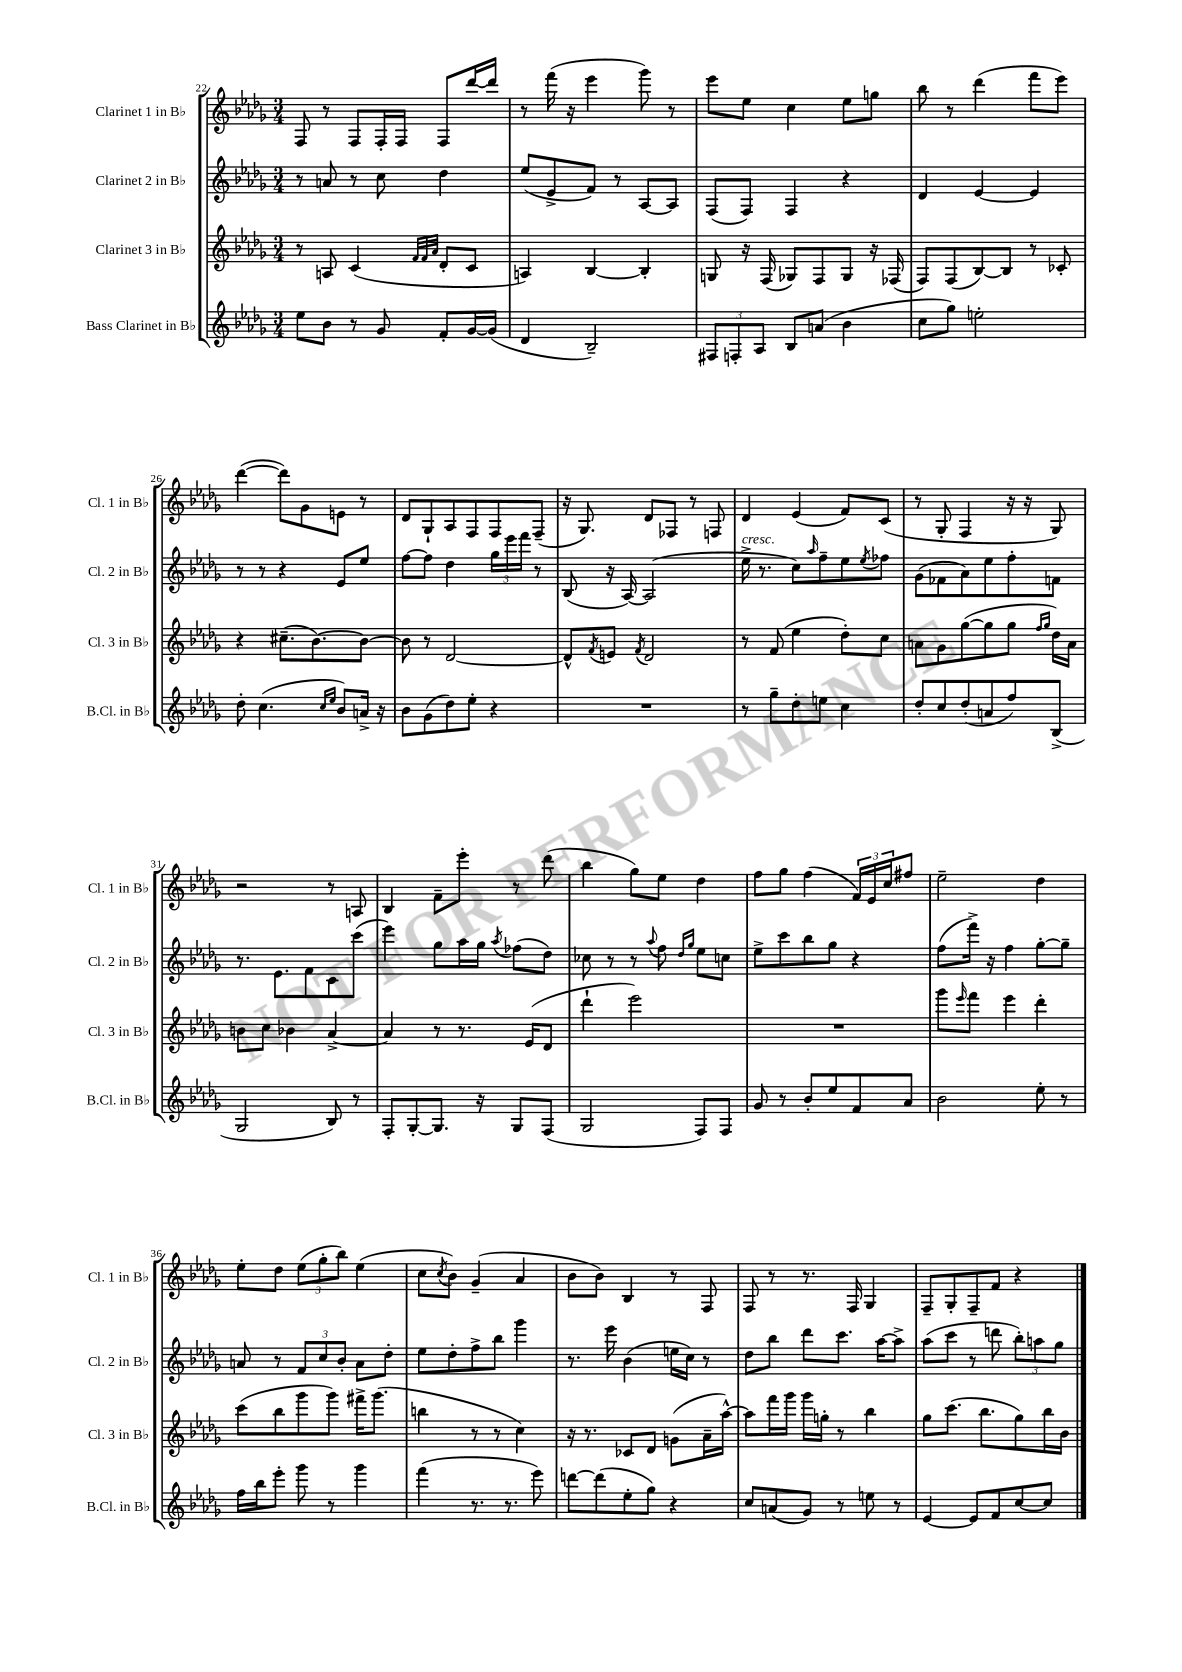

**kern	**kern	**kern	**kern
*staff4	*staff3	*staff2	*staff1
*clefG2	*clefG2	*clefG2	*clefG2
*k[b-e-a-d-g-]	*k[b-e-a-d-g-]	*k[b-e-a-d-g-]	*k[b-e-a-d-g-]
*M3/4	*M3/4	*M3/4	*M3/4
8ee-\L	8r	8r	8F/
8b-\J	8A/	8a/	8r
8r	(4c/	8r	8F/L
8g-/	.	8cc\	16F'/L
.	.	.	16F/JJ
.	32qqf/LLL	.	.
.	32qqf/	.	.
.	32qqa-/JJJ	.	.
8f'/L	8d-'/L	4dd-\	8F/L
[16g-/L	8c/J	.	[16ddd-/L
(16g-/]JJ	.	.	16ddd-/]JJ
=	=	=	=
4d-/	4A/)	(8ee-/L	8r
.	.	8e-^/	(16fff\
.	.	.	16r
2B-~/)	[4B-/	8f/J)	4eee-\
.	.	8r	.
.	4B-'/]	[8A-/L	8ggg-\)
.	.	8A-/]J	8r
=	=	=	=
12F#/L	8G/	(8F/L	8eee-\L
12F'/	.	.	.
.	16r	8F/J)	8ee-\J
12A-/J	.	.	.
.	(16F/	.	.
8B-/L	8G-/L)	4F/	4cc\
(8a/J	8F/	.	.
4b-\	8G-/J	4r	8ee-\L
.	16r	.	8gg\J
.	(16F-/	.	.
=	=	=	=
8cc\L	8F/L)	4d-/	8bb-\
8gg-\J)	(8F/	.	8r
2ee'\	[8B-/)	[4e-/	(4ddd-\
.	8B-/]J	.	.
.	8r	4e-/]	8fff\L
.	8c-'/	.	8eee-\J)
=	=	=	=
8dd-'\	4r	8r	([4ddd-\
(4.cc\	.	8r	.
.	(8.cc#~\L	4r	8ddd-\]L)
.	.	.	8g-\
.	[8.b-\)	.	.
16qqcc/LL	.	.	.
16qqee-/JJ	.	.	.
8b-/L)	.	8e-/L	8e\J
16a^/Jk	8b-\_J	8ee-/J	8r
16r	.	.	.
=	=	=	=
8b-\L	8b-\]	[8ff\L	8d-/L
(8g-\	8r	8ff\]J	8G-`/
8dd-\)	[2d-/	4dd-\	8A-/
8ee-'\J	.	.	8F/
4r	.	24gg-\LL	8F/
.	.	24eee-\	.
.	.	24fff\JJ	.
.	.	8r	(8F~/J
=	=	=	=
2.r	8d-^^/]L	(8B-/	16r
.	.	.	8.G-/)
.	8qf/	.	.
.	8e/J	16r	.
.	.	[16A-/)	.
.	8qf/	.	.
.	2d-/	(2A-/]	8d-/L
.	.	.	8F-/J
.	.	.	8r
.	.	.	8F/
=	=	=	=
8r	8r	16ee-^\	4d-/
.	.	8.r	.
8gg-~\L	(8f/	.	.
8dd-'\	4ee-\	8cc\L)	(4e-/
.	.	16qqaa-/	.
8ee\J	.	8ff~\	.
4cc\	8dd-'\L)	8ee-\	8f/L)
.	.	8qee-/	.
.	8cc\J	8ff-\J	(8c/J
=	=	=	=
8dd-'/L	8a\L	(8g-\L	8r
8cc/	8g-\	8f-\	8G-'/
(8dd-'/	([8gg-\	8a-\)	4F/
8a/	8gg-\]	8ee-\	.
8ff/)	8gg-\J	8ff'\	16r
.	.	.	16r
.	16qqff/LL	.	.
.	16qqgg-/JJ	.	.
(8B-^/J	16dd-\LL)	8f\J	8G-/)
.	16a\JJ	.	.
=	=	=	=
2G-/	8b\L	8.r	2r
.	8cc\J	.	.
.	.	8.e-\L	.
.	4b-\	.	.
.	.	8f\	.
8B-/)	[4a-^/	8c\	8r
8r	.	(8ccc\J	8A/
=	=	=	=
8F'/L	4a-/]	4eee-\)	4B-/
[8G-'/	.	.	.
8.G-/]J	8r	8gg-\L	8f~\L
.	8.r	16aa-\L	8eee-'\J
16r	.	16gg-\JJ	.
.	.	8qaa-/	.
8G-/L	.	(8ff-\L	8r
.	(16e-/LK	.	.
(8F/J	8d-/J	8dd-\J)	(8ddd-\
=	=	=	=
2G-/	4ddd-`\	8cc-\	4bb-\
.	.	8r	.
.	2eee-\)	8r	8gg-\L)
.	.	8qqaa-/	.
.	.	8ff\	8ee-\J
.	.	16qqdd-/LL	.
.	.	16qqgg-/JJ	.
8F/L)	.	8ee-\L	4dd-\
8F/J	.	8cc\J	.
=	=	=	=
8g-/	2.r	8ee-^\L	8ff\L
8r	.	8ccc\	8gg-\J
8b-'/L	.	8bb-\	(4ff\
8ee-/	.	8gg-\J	.
8f/	.	4r	24f/LL)
.	.	.	24e-/
.	.	.	24cc/J
8a-/J	.	.	8ff#/J
=	=	=	=
2b-\	8ggg-\L	(8ff\L	2ee-~\
.	16qqeee-/	.	.
.	8fff\J	16fff^\Jk)	.
.	.	16r	.
.	4eee-\	4ff\	.
8ee-'\	4ddd-'\	[8gg-'\L	4dd-\
8r	.	8gg-~\]J	.
=	=	=	=
16ff\LL	(8ccc\L	8a/	8ee-'\L
16bb-\J	.	.	.
8eee-'\J	8bb-\	8r	8dd-\J
8ggg-\	8ggg-\	12f/L	(12ee-\L
.	.	12cc/	12gg-'\
8r	8ggg-\J)	.	.
.	.	12b-'/J	12bb-\J)
4ggg-\	16fff#^\LK	8a\L	(4ee-\
.	(8.ggg-\J	.	.
.	.	8dd-'\J	.
=	=	=	=
(4fff\	4bb\	8ee-\L	8cc\L
.	.	.	8qcc/
.	.	8dd-'\	8b-\J)
8.r	8r	8ff^\	(4g-~/
.	8r	8bb-\J	.
8.r	.	.	.
.	4cc\)	4ggg-\	4a-/
8eee-\)	.	.	.
=	=	=	=
[8ddd\L	16r	8.r	8b-\L
.	8.r	.	.
(8ddd\]	.	.	8b-\J)
.	.	16eee-\	.
8ee-'\	8c-/L	(4b-\	4B-/
8gg-\J)	8d-/J	.	.
4r	(8g\L	16ee\LL	8r
.	.	16cc\JJ)	.
.	16a-~\L	8r	8F/
.	[16aa-^^\JJ)	.	.
=	=	=	=
8cc/L	8aa-\]L	8dd-\L	8F/
(8a/	16fff\L	8bb-\J	8r
.	16ggg-\JJ	.	.
8g-/J)	16ggg-\LL	8ddd-\L	8.r
.	16gg'\JJ	.	.
8r	8r	8.ccc\J	.
.	.	.	16F/
8ee\	4bb-\	.	4G-/
.	.	[16aa-\LK	.
8r	.	8aa-^\]J	.
=	=	=	=
[4e-/	8gg-\L	(8aa-\L	8F~/L
.	(8.ccc\J	8ccc\J	8G-'/
8e-/]L	.	8r	8F~/
.	8.bb-\L	.	.
8f/	.	8ddd\	8f/J
[8cc/	8gg-\)	12bb-'\L)	4r
.	.	12aa\	.
8cc/]J	16bb-\L	.	.
.	.	12gg-\J	.
.	16b-\JJ	.	.
==	==	==	==
*-	*-	*-	*-
